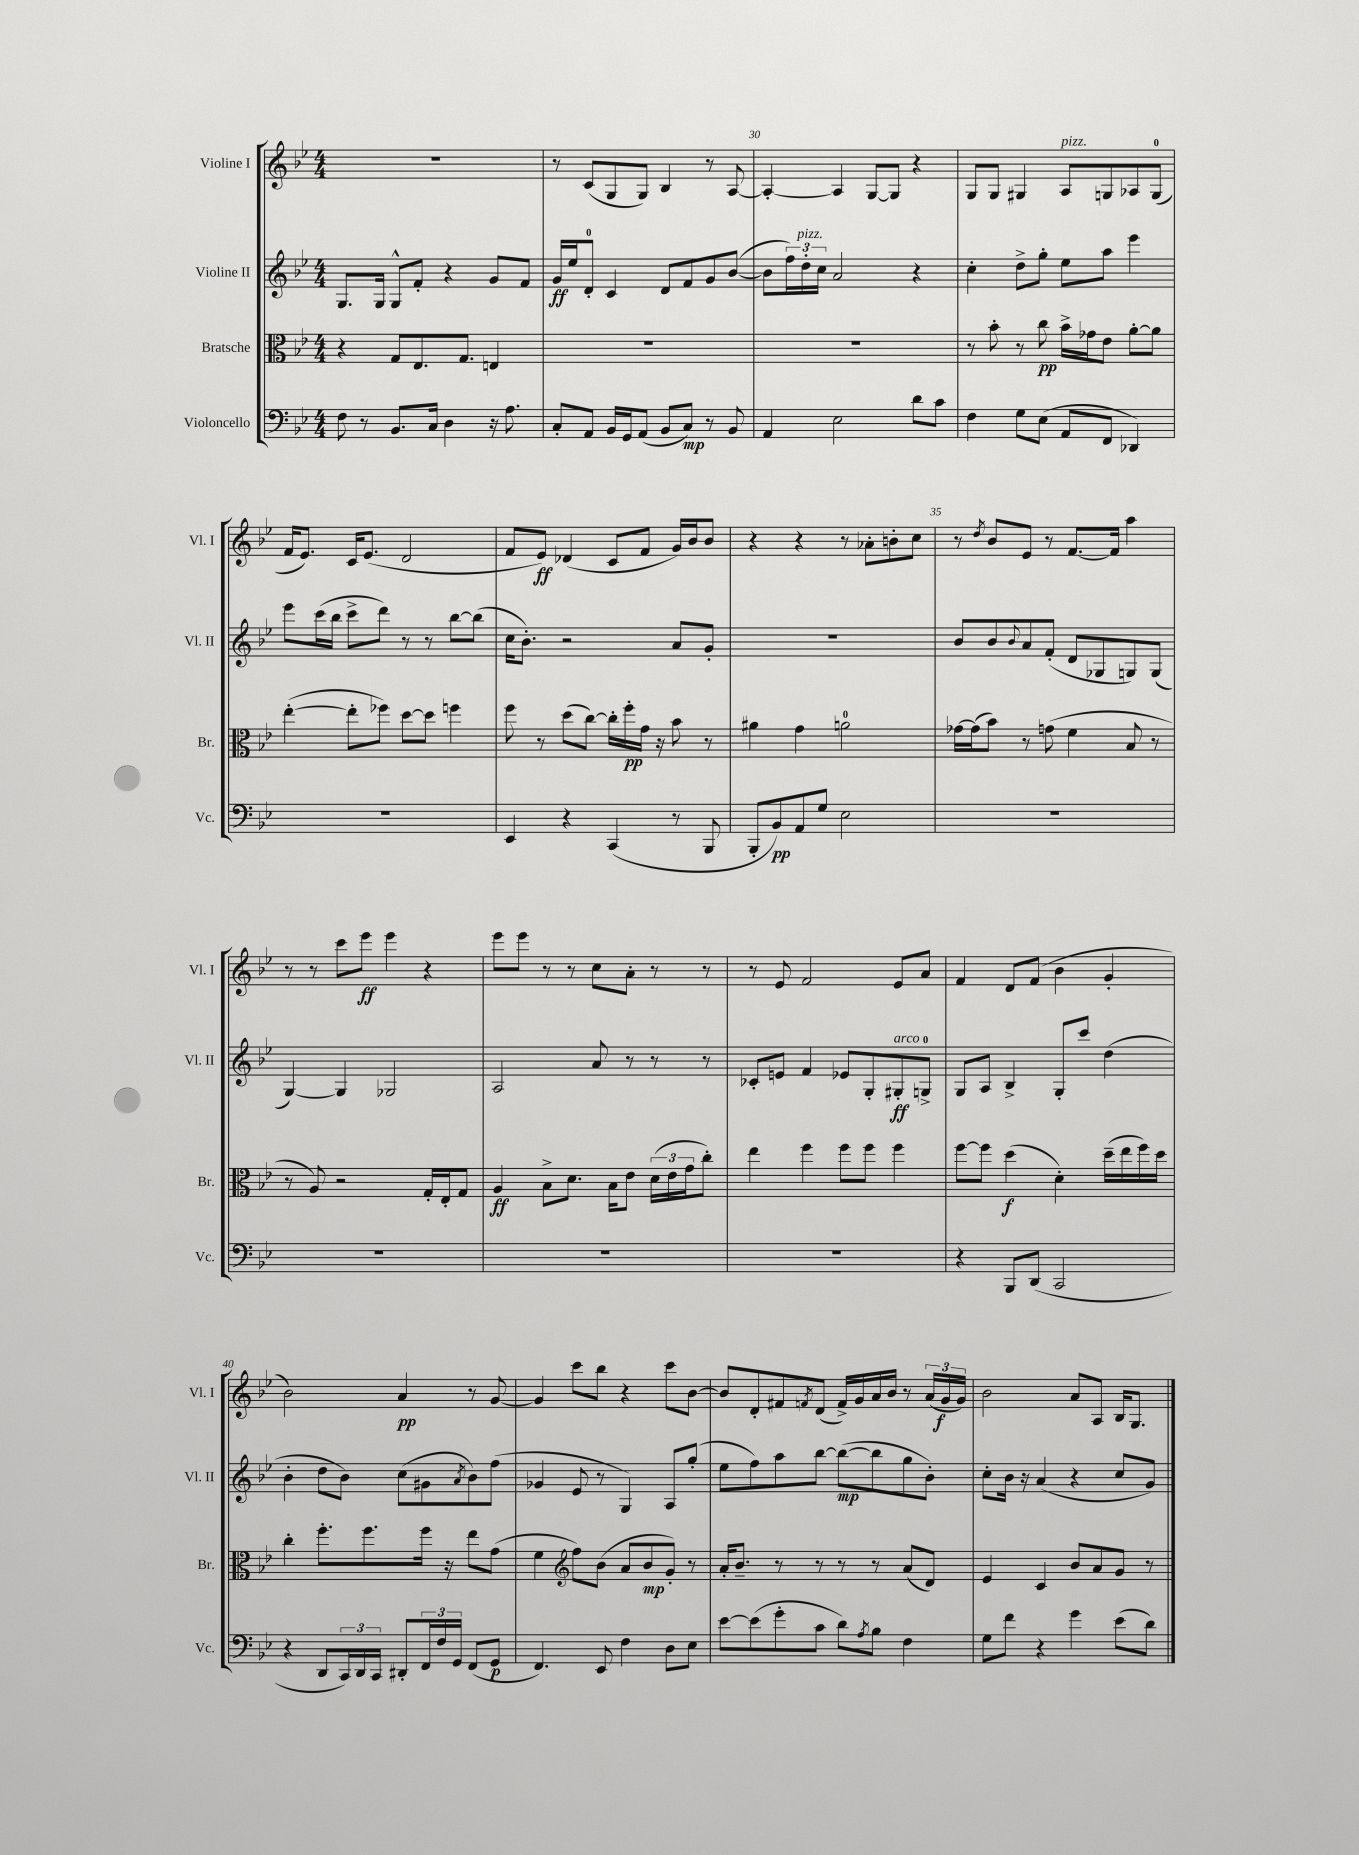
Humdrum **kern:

**kern	**kern	**kern	**kern
*staff4	*staff3	*staff2	*staff1
*clefF4	*clefC3	*clefG2	*clefG2
*k[b-e-]	*k[b-e-]	*k[b-e-]	*k[b-e-]
*M4/4	*M4/4	*M4/4	*M4/4
8F\	4r	8.G/L	1r
8r	.	.	.
.	.	16G/Jk	.
8.BB-/L	8G/L	8G^^/L	.
.	8.E-/	8f'/J	.
16C/Jk	.	.	.
4D\	.	4r	.
.	8.G/J	.	.
16r	4E/	8g/L	.
8.A\	.	.	.
.	.	8f/J	.
=	=	=	=
8C'/L	1r	16g/LL	8r
.	.	16ee-/J	.
8AA/J	.	8d'/J	(8c/L
16BB-/LL	.	4c/	8G/
16GG/J	.	.	.
(8AA/J	.	.	8G/J)
8BB-/L	.	8d/L	4B-/
8C/J)	.	8f/	.
8r	.	8g/	8r
8BB-/	.	([8b-/J	[8A/
=	=	=	=
4AA/	1r	8b-\]L	4A'/_
.	.	24ff\L)	.
.	.	24dd'\	.
.	.	24cc\JJ	.
2E-\	.	2a/	4A/]
.	.	.	[8G/L
.	.	.	8G/]J
8d\L	.	4r	4r
8c\J	.	.	.
=	=	=	=
4F\	8r	4cc'\	8G/L
.	8b-'\	.	8G/J
8G\L	8r	8dd^\L	4G#/
(8E-\J	8cc\	8gg'\J	.
8AA/L	16b-^\LL	8ee-\L	8A/L
.	16g-\J	.	.
8FF/J	8e-\J	8aa\J	8G/
4DD-/)	[8a'\L	4eee-\	8A-/
.	8a\]J	.	(8G/J
=	=	=	=
1r	([4ee-'\	8eee-\L	16f/LK
.	.	.	8.e-/J)
.	.	(16ccc\L	.
.	.	16bb-\JJ	.
.	8ee-'\]L	8ccc^\L	16c/LK
.	.	.	(8.e-/J
.	8ff-\J)	8ddd\J)	.
.	[8dd\L	8r	2d/
.	8dd\]J	8r	.
.	4ff\	[8bb-\L	.
.	.	(8bb-\]J	.
=	=	=	=
4EE-/	8ff\	16cc\LK	8f/L
.	.	8.b-'\J)	.
.	8r	.	8e-/J)
4r	(8dd\L	2r	(4d-/
.	[8cc\J)	.	.
(4CC/	16cc'\]LL	.	8c/L
.	16ff'\	.	.
.	16g\JJ	.	8f/J
.	16r	.	.
8r	8b-\	8a/L	16g/LL)
.	.	.	16b-/J
8BBB-/	8r	8g'/J	8b-/J
=	=	=	=
8BBB-'/L	4a#\	1r	4r
8BB-/)	.	.	.
8AA/	4g\	.	4r
8G/J	.	.	.
2E-\	2a\	.	8r
.	.	.	8a-'\L
.	.	.	8b'\
.	.	.	8cc\J
=	=	=	=
1r	[16g-\LL	8b-/L	8r
.	(16g-\]J	.	.
.	.	.	8qdd/
.	8b-\J)	8b-/	8b-/L
.	.	8qqb-/	.
.	8r	8a/	8e-/J
.	(8g\	(8f'/J	8r
.	4f\	8d/L	[8.f/L
.	.	8G-/	.
.	.	.	16f/]Jk
.	8B-/	8G/)	4aa\
.	8r	(8G/J	.
=	=	=	=
1r	8r	[4G/)	8r
.	8A/)	.	8r
.	2r	4G/]	8ccc\L
.	.	.	8eee-\J
.	.	2G-/	4eee-\
.	16G'/LL	.	4r
.	16E-'/J	.	.
.	8G/J	.	.
=	=	=	=
1r	4A/	2A/	8eee-\L
.	.	.	8eee-\J
.	8B-^\L	.	8r
.	8.d\J	.	8r
.	.	8a/	8cc\L
.	16B-\LK	.	.
.	8e-\J	8r	8a'\J
.	(24d\LL	8r	8r
.	24e-\	.	.
.	24g\J	.	.
.	8cc'\J)	8r	8r
=	=	=	=
1r	4ee-\	8c-'/L	8r
.	.	8e/J	8e-/
.	4ff\	4f/	2f/
.	8ff\L	8e-/L	.
.	8ff\J	8G'/	.
.	4ff\	8G#'/	8e-/L
.	.	8G^/J	8a/J
=	=	=	=
4r	[8ff\L	8G/L	4f/
.	8ff\]J	8A/J	.
8BBB-/L	(4dd\	4B-^/	8d/L
(8DD/J	.	.	(8f/J
2CC/	4d'\)	8G'/L	4b-\
.	.	8ccc/J	.
.	(16dd~\LL	(4dd\	4g'/
.	16ee-\	.	.
.	16ff\)	.	.
.	16dd\JJ	.	.
=	=	=	=
4r	4cc'\	4b-'\	2b-\)
8DD/L	8.ff'\L	8dd\L	.
24CC/L)	.	8b-\J)	.
24DD/	.	.	.
.	8.ff\	.	.
24CC/JJ	.	.	.
8DD#'/L	.	(8cc\L	4a/
24FF/L	16ff\Jk	8g#\	.
24F/	.	.	.
.	16r	.	.
24GG/JJ	.	.	.
.	.	8qa/	.
(8FF/L	8ee-\L	8b-\)	8r
8GG/J	(8g\J	(8ff\J	[8g/
=	=	=	=
4.FF/)	4f\	4g-/	4g/]
*	*clefG2	*	*
.	8ff\L)	8e-/	8ccc\L
8EE-/	(8b-\J	8r	8bb-\J
4F\	8a/L	4G/)	4r
.	8b-/	.	.
8D\L	8g'/J)	8A/L	8ccc\L
8E-\J	8r	(8gg'/J	[8b-\J
=	=	=	=
[8e-\L	16a'/LK	8ee-\L	8b-/]L
.	8.b-~/J	.	.
(8e-\]	.	8ff\)	8d'/
8g'\	8r	8aa\	8f#/
.	.	.	8qf/
8c\J	8r	[8bb-\J	(8d/J
8d\L)	8r	(8bb-\_L	16f^/LL)
.	.	.	16g/
8qA/	.	.	.
8B-\J	8r	8bb-\]	16a/
.	.	.	16b-/JJ
4F\	(8a/L	8gg\	8r
.	8d/J)	8b-'\J)	(24a/LL
.	.	.	24g/
.	.	.	24g/JJ)
=	=	=	=
8G\L	4e-/	8cc'\L	2b-\
8f\J	.	16b-\Jk	.
.	.	16r	.
4r	4c/	(4a/	.
4g\	8b-/L	4r	8a/L
.	8a/	.	8A/J
(8e-\L	8g/J	8cc/L	16B-/LK
.	.	.	8.G/J
8d\J)	8r	8g/J)	.
==	==	==	==
*-	*-	*-	*-
